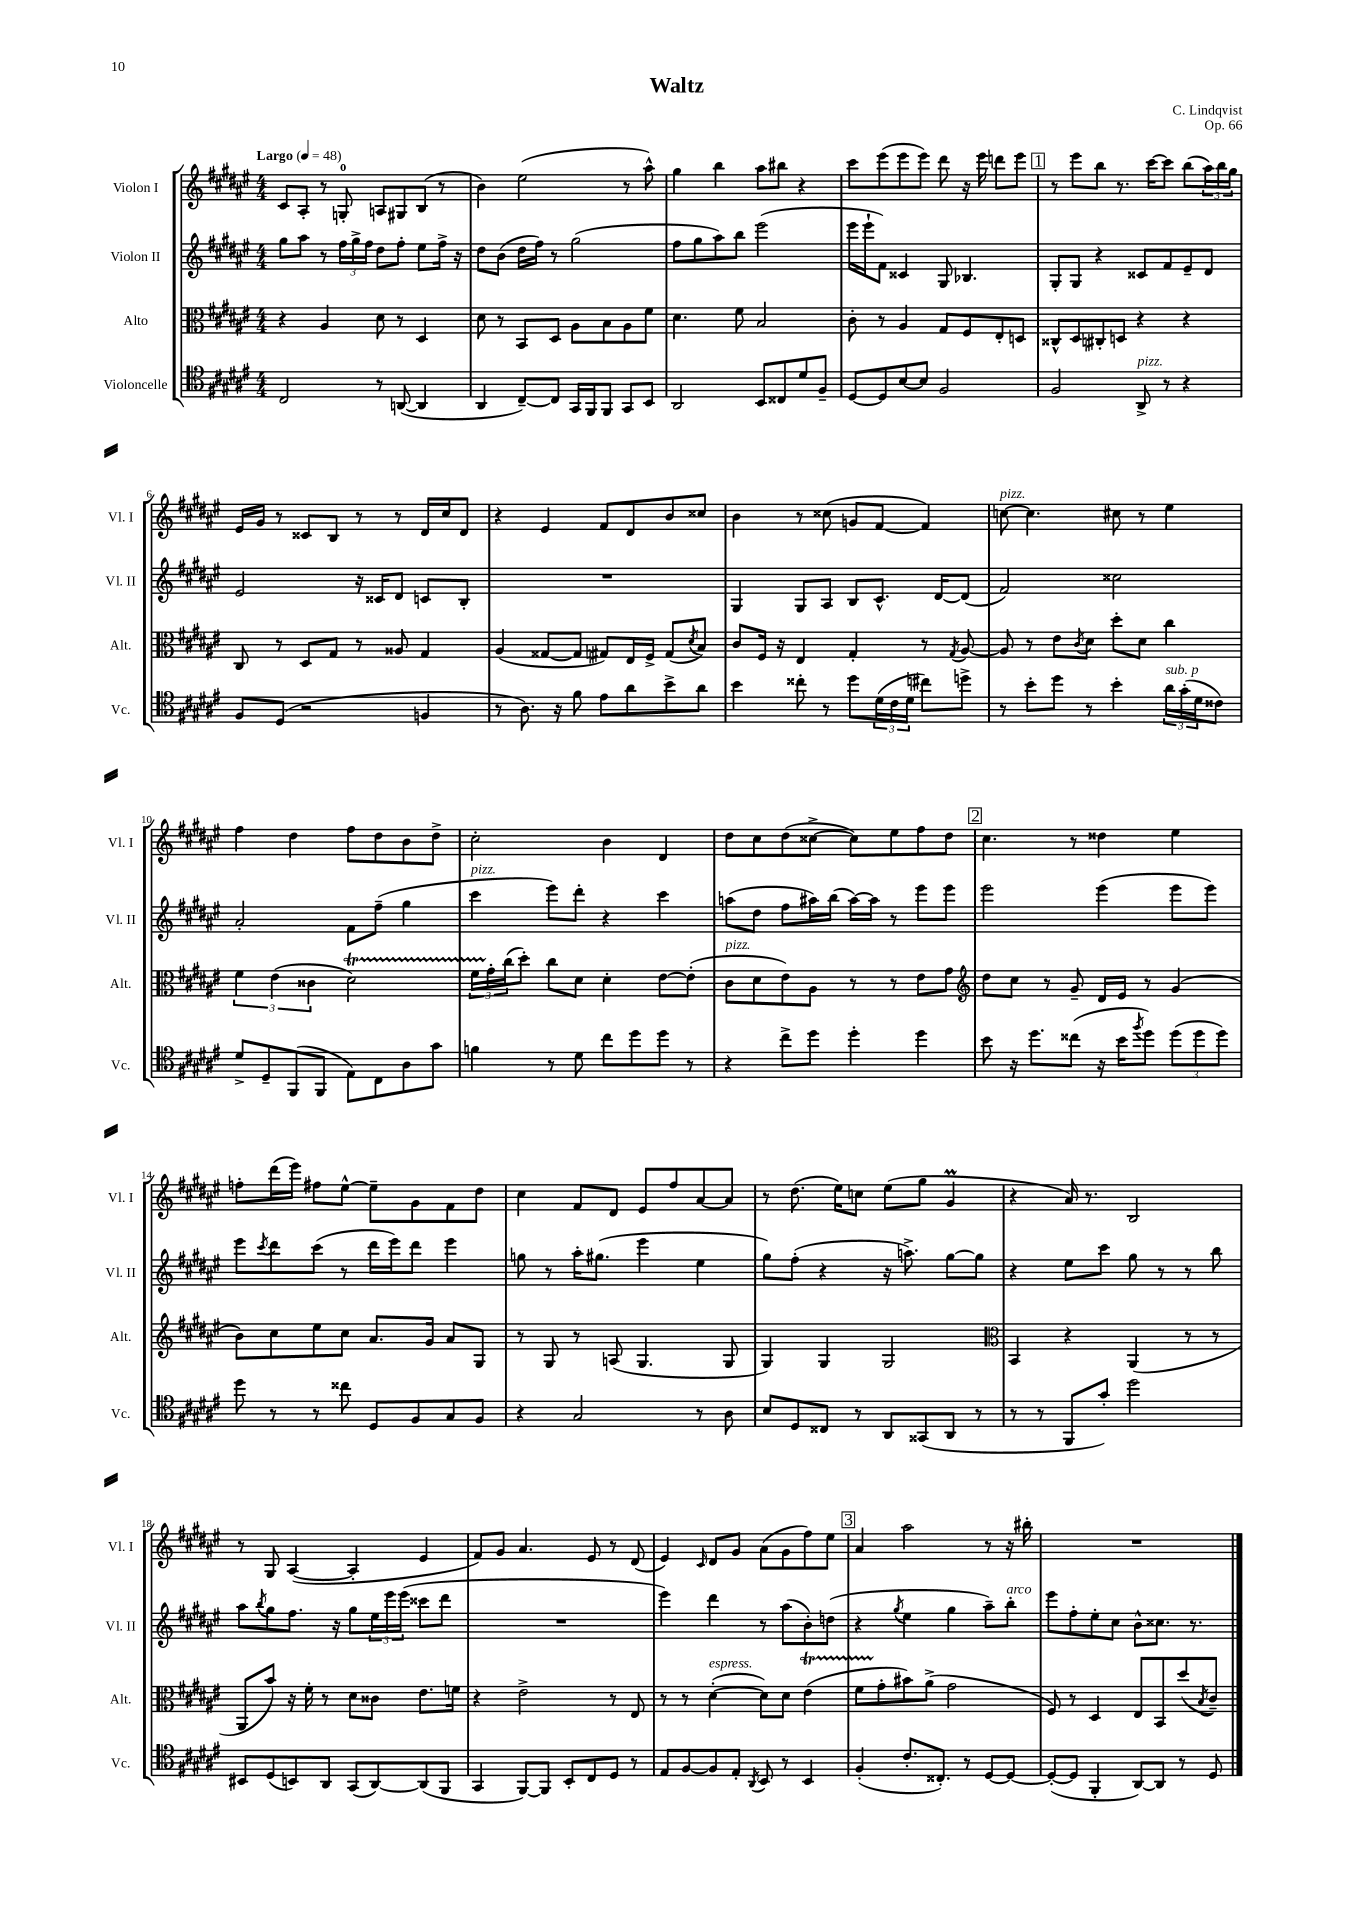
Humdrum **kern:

**kern	**kern	**kern	**kern
*staff4	*staff3	*staff2	*staff1
*clefC4	*clefC3	*clefG2	*clefG2
*k[f#c#g#d#a#e#]	*k[f#c#g#d#a#e#]	*k[f#c#g#d#a#e#]	*k[f#c#g#d#a#e#]
*M4/4	*M4/4	*M4/4	*M4/4
*MM48	*MM48	*MM48	*MM48
2C#	4r	8gg#	8c#
.	.	8aa#	8A#'
.	4A#	8r	8r
.	.	24ff#	8G'
.	.	24gg#^	.
.	.	24ff#	.
8r	8d#	8dd#	8A
([8AA	8r	8ff#'	8G#
4AA]	4D#	8ee#	(8B
.	.	16ff#^	8r
.	.	16r	.
=	=	=	=
4AA#	8d#	8dd#	4b)
.	8r	(8b	.
[8C#~)	8BB	16dd#	(2ee#
.	.	16ff#)	.
8C#]	8D#	8r	.
16GG#	8A#	(2gg#	.
16FF#	.	.	.
8FF#	8B	.	.
8GG#	8A#	.	8r
8BB	8f#	.	8aa#^^)
=	=	=	=
2AA#	4.d#	8ff#	4gg#
.	.	8gg#	.
.	.	8aa#)	4bb
.	8f#	8bb	.
8BB	2B	(2eee#	8aa#
8C##	.	.	8bb#
8d#	.	.	4r
8F#~	.	.	.
=	=	=	=
[8D#	8c#'	16eee#	8ccc#
.	.	16eee#`	.
8D#]	8r	8f#)	(8eee#
[8B	4A#	4c##	8eee#
8B]	.	.	8eee#)
2F#	8G#	8G#	8ddd#
.	8F#	4.B-	16r
.	.	.	16eee#
.	8E#'	.	8ddd
.	8D	.	8eee#
=	=	=	=
2F#	8C##^^	8G#'	8r
.	8D#	8G#	8eee#
.	8C#'	4r	8bb
.	8D	.	8.r
8AA#^	4r	8c##	.
.	.	.	[16ccc#
8r	.	8f#	8ccc#]
4r	4r	8e#~	(8bb
.	.	8d#	24aa#)
.	.	.	24bb
.	.	.	24gg#
=	=	=	=
8F#	8C#	2e#	16e#
.	.	.	16g#
(8D#	8r	.	8r
2r	8D#	.	8c##
.	8G#	.	8B
.	8r	16r	8r
.	.	16c##	.
.	8A##	8d#	8r
4F	4G#	8c	16d#
.	.	.	16cc#
.	.	8B'	8d#
=	=	=	=
8r	(4A#	1r	4r
8.A#)	.	.	.
.	[8G##	.	4e#
16r	.	.	.
8f#	8G##]	.	.
8e#	8G#)	.	8f#
8a#	16E#	.	8d#
.	16F#^	.	.
8b^	(8G#	.	8b
.	8qd#	.	.
8a#	8B)	.	8cc##
=	=	=	=
4b	8c#	4G#	4b
.	16F#	.	.
.	16r	.	.
8cc##'	4E#	8G#	8r
8r	.	8A#	(8cc##
8dd#	4G#'	8B	8g
(24d#	.	8.c#^^	[8f#
24c#	.	.	.
24d#	.	.	.
8cc#)	8r	.	4f#])
.	.	[16d#	.
.	8qG#	.	.
8dd^	[8A#	(8d#]	.
=	=	=	=
8r	8A#]	2f#)	[8cc
8b'	8r	.	4.cc]
8dd#	8e#	.	.
.	8qc#	.	.
8r	8d#	.	.
4b'	8dd#'	2cc##	8cc#
.	8d#	.	8r
24a#	4cc#	.	4ee#
(24g#'	.	.	.
24d#	.	.	.
8c##)	.	.	.
=	=	=	=
8d#^	6f#	2a#'	4ff#
8D#~	.	.	.
.	(6e#	.	.
(8FF#	.	.	4dd#
.	6c##	.	.
8FF#	.	.	.
8E#)	2d#)	8f#	8ff#
8C#	.	(8ff#~	8dd#
8A#	.	4gg#	8b
8g#	.	.	8dd#^
=	=	=	=
4f	24f#	4ccc#	2cc#'
.	24g#'	.	.
.	(24cc#	.	.
.	8dd#')	.	.
8r	8cc#	8eee#)	.
8d#	8d#	8ddd#'	.
8cc#	4d#'	4r	4b
8dd#	.	.	.
8dd#	[8e#	4ccc#	4d#
8r	(8e#']	.	.
=	=	=	=
4r	8c#	(8aa	8dd#
.	8d#	8dd#	8cc#
8cc#^	8e#)	8ff#	(8dd#
8dd#	8A#	16aa#)	[8cc##^
.	.	(16bb	.
4dd#'	8r	[16aa#)	8cc##])
.	.	16aa#]	.
.	8r	8r	8ee#
4dd#	8e#	8eee#	8ff#
.	8g#	8eee#	8dd#
=	=	=	=
*	*clefG2	*	*
8b	8dd#	2eee#	4.cc#
16r	8cc#	.	.
8.dd#	.	.	.
.	8r	.	.
(8cc##	8g#~	.	8r
16r	16d#	(4eee#	4dd##
16b	16e#	.	.
8qff#	.	.	.
8dd#)	8r	.	.
(12dd#	(4g#	8eee#	4ee#
12dd#	.	.	.
.	.	8eee#)	.
12dd#)	.	.	.
=	=	=	=
8dd#	8b)	8eee#	8ff'
.	.	8qccc#	.
8r	8cc#	8ddd#	(16ddd#
.	.	.	16eee#)
8r	8ee#	(8ccc#	8ff#
8cc##	8cc#	8r	[8ee#^^
8D#	8.a#	16ddd#	8ee#~]
.	.	16eee#)	.
8F#	.	8ddd#	8g#
.	16g#	.	.
8G#	8a#	4eee#	8f#
8F#	8G#	.	8dd#
=	=	=	=
4r	8r	8gg	4cc#
.	8G#	8r	.
2G#	8r	16aa#'	8f#
.	.	(8.gg#	.
.	(8A	.	8d#
.	4.G#	4eee#	8e#
.	.	.	8ff#
8r	.	4ee#	[8a#
8A#	8G#	.	8a#]
=	=	=	=
8B	4G#)	8gg#)	8r
8D#	.	(8ff#'	(8.dd#
8C##	4G#	4r	.
.	.	.	16ee#)
8r	.	.	8cc
8AA#	2G#	16r	(8ee#
.	.	8.aa^)	.
(8GG##	.	.	8gg#
8AA#	.	[8gg#	4g#
8r	.	8gg#]	.
=	=	=	=
*	*clefC3	*	*
8r	4BB	4r	4r
8r	.	.	.
8FF#	4r	8ee#	16a#)
.	.	.	8.r
8g#')	.	8ccc#	.
2dd#	(4AA#	8gg#	2B
.	.	8r	.
.	8r	8r	.
.	8r	8bb	.
=	=	=	=
8BB#	8AA#	8aa#	8r
.	.	8qbb	.
(8D#	8b)	8gg#	8G#
8BB)	16r	8.ff#	([4A#
.	16f#'	.	.
8AA#	8r	.	.
.	.	16r	.
(8GG#	8d#	8gg#	4A#']
[8AA#)	8c##	24ee#	.
.	.	24eee#	.
.	.	(24eee#	.
(8AA#]	8.e#	8ccc##	4e#
8FF#	.	8ddd#	.
.	16f	.	.
=	=	=	=
4GG#	4r	1r	8f#)
.	.	.	8g#
[8FF#)	2e#^	.	4.a#
8FF#]	.	.	.
8BB'	.	.	.
8C#	.	.	8e#
8D#	8r	.	8r
8r	8E#	.	(8d#
=	=	=	=
8E#	8r	4eee#)	4e#)
[8F#	8r	.	.
.	.	.	16qqc#
8F#]	([4d#'	4ddd#	8d#
8E#'	.	.	8g#
8qAA#	.	.	.
8BB	8d#])	8r	(8a#
8r	8d#	(8aa#	8g#
4BB	(4e#	8b')	8ff#)
.	.	(8dd	8ee#
=	=	=	=
(4F#'	8f#	4r	4a#
.	8g#'	.	.
.	.	8qgg#	.
8.c#'	8b#)	4ee#	2aa#
.	(8a#^	.	.
8.C##')	.	.	.
.	2g#	4gg#	.
8r	.	.	.
[8D#	.	8aa#~)	8r
8D#_	.	8bb'	16r
.	.	.	16bb#'
=	=	=	=
(8D#'_	8F#)	8eee#	1r
8D#]	8r	8ff#'	.
4FF#'	4D#	8ee#'	.
.	.	8cc#	.
[8AA#)	8E#	8b^^	.
8AA#]	8BB	8.cc##	.
8r	(8dd#	.	.
.	.	8.r	.
.	8qB	.	.
8D#	8c#~)	.	.
==	==	==	==
*-	*-	*-	*-
